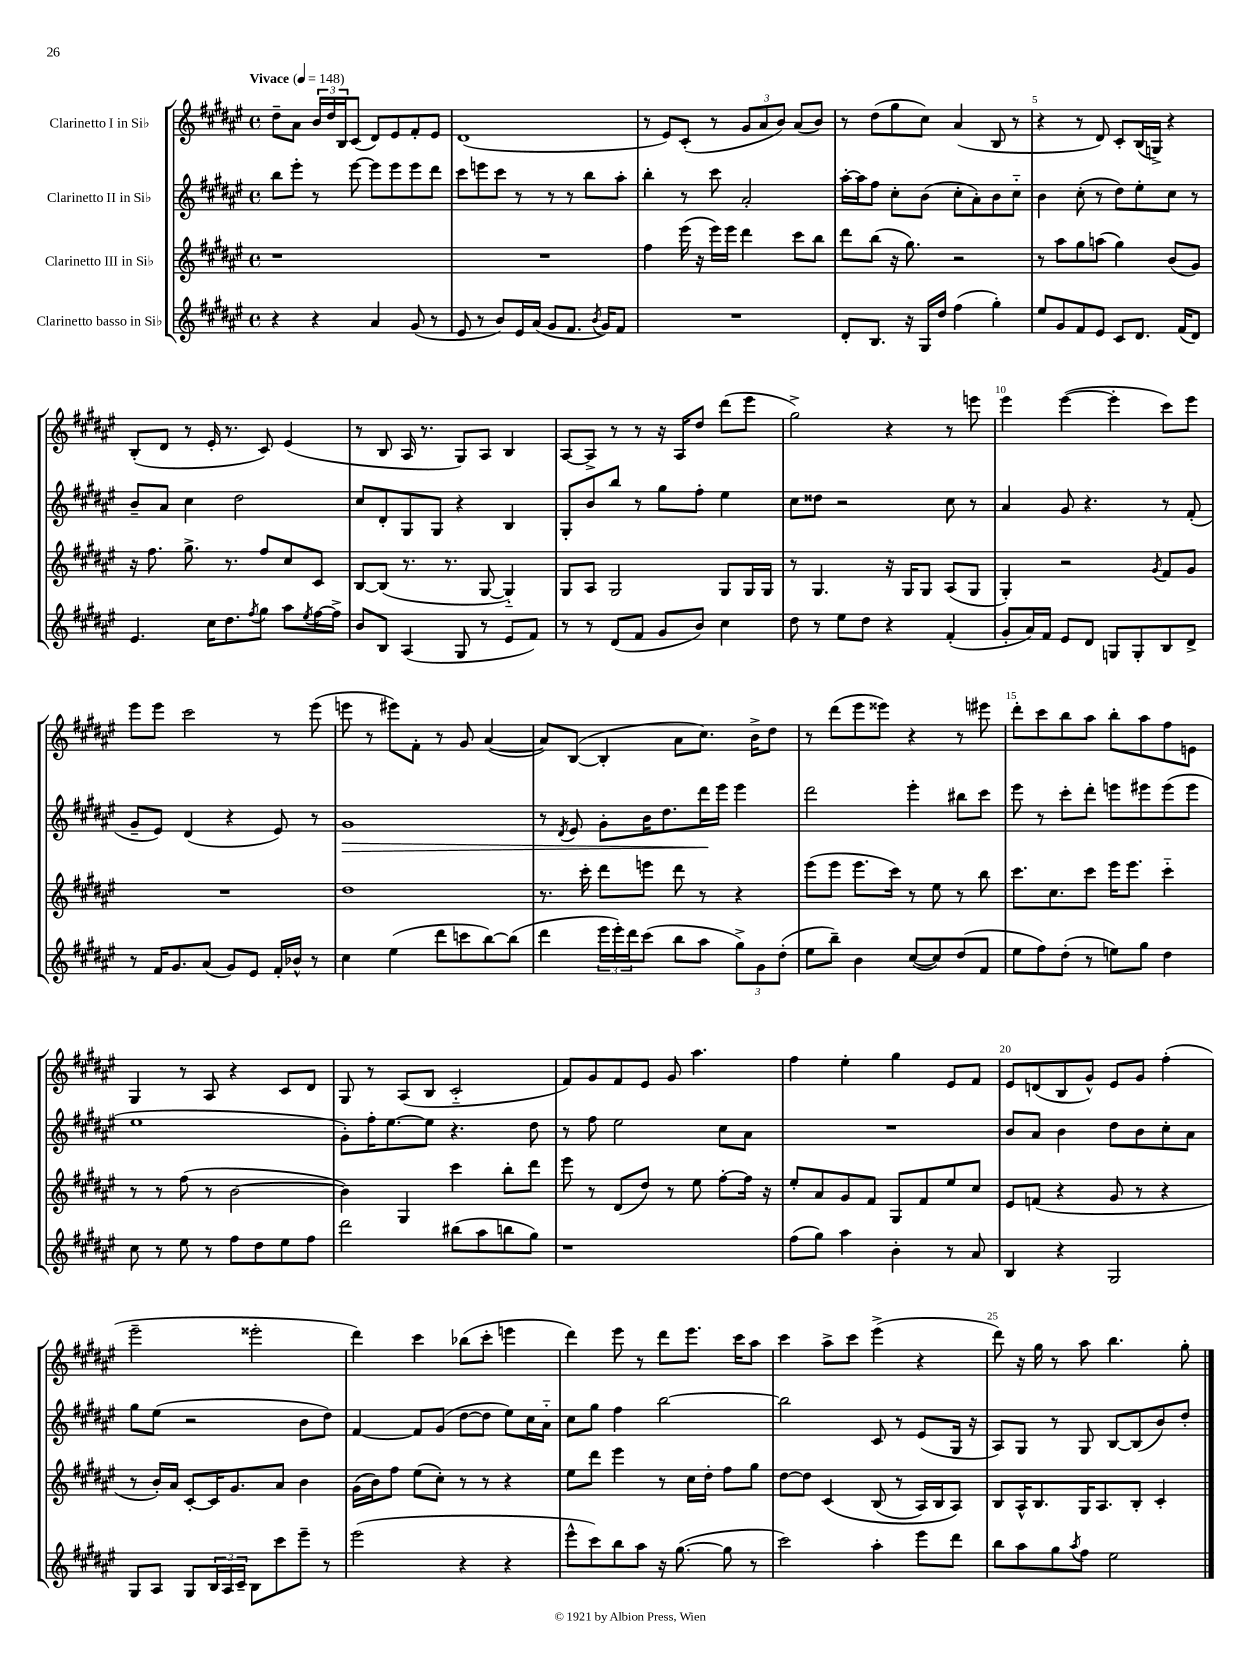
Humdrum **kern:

**kern	**kern	**kern	**dynam	**kern
*part4	*part3	*part2	*part2	*part1
*staff4	*staff3	*staff2	*staff2	*staff1
*I"Clarinetto basso in Si♭	*I"Clarinetto III in Si♭	*I"Clarinetto II in Si♭	*	*I"Clarinetto I in Si♭
*clefG2	*clefG2	*clefG2	*	*clefG2
*k[f#c#g#d#a#e#]	*k[f#c#g#d#a#e#]	*k[f#c#g#d#a#e#]	*	*k[f#c#g#d#a#e#]
*M4/4	*M4/4	*M4/4	*	*M4/4
*met(c)	*met(c)	*met(c)	*	*met(c)
*MM148	*MM148	*MM148	*	*MM148
=1	=1	=1	=1	=1
!	!	!	!	!LO:TX:a:B:t=Vivace
4r	1r	8bb\L	.	8dd#~\L
.	.	8eee#'\J	.	8a#\J
4r	.	8r	.	24b/LL
.	.	.	.	24dd#/
.	.	.	.	24B/J
.	.	[8eee#\	.	(8c#/J
4a#/	.	8eee#\L]	.	8d#/L)
.	.	8eee#\	.	8e#/
(8g#/	.	8eee#\	.	8f#'/
8r	.	8ddd#\J	.	8e#/J
=2	=2	=2	=2	=2
8e#/	1r	8ccc#\L	.	(1d#
8r	.	8eeen\	.	.
8b/L)	.	8ccc#\J	.	.
16e#/L	.	8r	.	.
(16a#/JJ	.	.	.	.
8g#/L	.	8r	.	.
8.f#/J	.	8r	.	.
.	.	8bb\L	.	.
8qb/	.	.	.	.
16g#/KL)	.	.	.	.
8f#/J	.	8aa#'\J	.	.
=3	=3	=3	=3	=3
1r	4ff#\	4bb'\	.	8r
.	.	.	.	8e#/L)
.	(16eee#\	8r	.	(8c#'/J
.	16r	.	.	.
.	16eee#\LL)	8ccc#\	.	8r
.	16eee#\JJ	.	.	.
.	4ddd#\	2a#'/	.	12g#/L
.	.	.	.	12a#/
.	.	.	.	12b/J)
.	8ccc#\L	.	.	(8a#/L
.	8bb\J	.	.	8b/J)
=4	=4	=4	=4	=4
8d#'/L	8ddd#\L	[16aa#'\LL	.	8r
.	.	16aa#\J]	.	.
8.B/J	(8bb\J	8ff#\J	.	(8dd#\L
.	16r	8cc#'\L	.	8gg#\
16r	8.gg#\)	.	.	.
16G#/LL	.	(8b\J	.	8cc#\J)
16dd#/JJ	.	.	.	.
(4ff#\	2r	8cc#'\L	.	(4a#/
.	.	8a#'\)	.	.
4gg#'\)	.	8b\	.	8B/
.	.	8cc#\J	.	8r
=5	=5	=5	=5	=5
8ee#/L	8r	4b\	.	4r
8g#/	8aa#\L	.	.	.
8f#/	8gg#\	(8cc#'\	.	8r
8e#/J	(8aan\J	8r	.	8d#/)
8c#/L	4gg#\)	8dd#\L)	.	8c#'/L
8.d#/J	.	8ee#'\	.	(16B/L
.	.	.	.	16Gn^/JJ)
.	(8b/L	8cc#\J	.	4r
(16f#/KL	.	.	.	.
8d#/J)	8g#/J)	8r	.	.
!!LO:LB:g=z
=6	=6	=6	=6	=6
4.e#/	16r	8b~/L	.	(8B'/L
.	8.ff#\	.	.	.
.	.	8a#/J	.	8d#/J
.	8.gg#^\	4cc#\	.	8r
16cc#\KL	.	.	.	16e#'/
8.dd#\	8.r	.	.	8.r
.	.	2dd#\	.	.
8qff#/	.	.	.	.
8gg#\J	8ff#/L	.	.	8c#/)
8aa#\L	8cc#/	.	.	(4e#/
8qee#/	.	.	.	.
[16ff#\L	8c#/J	.	.	.
16ff#^\JJ]	.	.	.	.
=7	=7	=7	=7	=7
8b/L	[8B/L	8cc#/L	.	8r
8B/J	(8B/J]	8d#'/	.	8B/
(4A#/	8.r	8G#/	.	16A#/
.	.	.	.	8.r
.	.	8G#/J	.	.
.	8.r	.	.	.
8G#/	.	4r	.	8G#/L)
8r	[8G#/	.	.	8A#/J
8e#/L	4G#/])	4B/	.	4B/
8f#/J)	.	.	.	.
=8	=8	=8	=8	=8
8r	8G#/L	8G#'/L	.	[8A#/L
8r	8A#/J	8b/	.	8A#^/J]
(8d#/L	2G#/	8bb/J	.	8r
8f#/J	.	8r	.	8r
8g#/L	.	8gg#\L	.	16r
.	.	.	.	16A#/KL
8b/J)	.	8ff#'\J	.	8dd#/J
4cc#\	8G#/L	4ee#\	.	(8ddd#\L
.	16G#/L	.	.	8eee#\J
.	16G#/JJ	.	.	.
=9	=9	=9	=9	=9
8dd#\	8r	8cc#\L	.	2gg#^\)
8r	4.G#/	8dd##X\J	.	.
8ee#\L	.	2r	.	.
8dd#\J	.	.	.	.
4r	16r	.	.	4r
.	16G#/KL	.	.	.
.	8G#/J	.	.	.
(4f#'/	(8A#/L	8cc#\	.	8r
.	8G#/J	8r	.	8eeen\
=10	=10	=10	=10	=10
8g#'/L	4G#'/)	4a#/	.	4eee#\
16a#/L)	.	.	.	.
16f#/JJ	.	.	.	.
8e#/L	2r	8g#/	.	([4eee#\
8d#/J	.	4.r	.	.
8Gn/L	.	.	.	4eee#'\]
8G'/	.	.	.	.
.	8qg#/	.	.	.
8B/	8f#/L	8r	.	8ccc#\L)
8d#^/J	8g#/J	(8f#'/	.	8eee#\J
!!LO:LB:g=z
=11	=11	=11	=11	=11
8r	1r	8g#~/L	.	8eee#\L
16f#/KL	.	8e#/J)	.	8eee#\J
8.g#/	.	.	.	.
.	.	(4d#/	.	2ccc#\
(8a#/J	.	.	.	.
8g#/L)	.	4r	.	.
8e#/J	.	.	.	.
16f#'/LL	.	8e#/)	.	8r
16b-X^^/JJ	.	.	.	.
8r	.	8r	.	(8eee#\
=12	=12	=12	=12	=12
!	!	!	!LO:HP:b	!
4cc#\	1dd#	1g#	>	8eeen\
.	.	.	.	8r
(4ee#\	.	.	.	8eee#X\L)
.	.	.	.	8f#'\J
8ddd#\L	.	.	.	8r
8cccn\	.	.	.	8g#/
[8bb\)	.	.	.	([4a#/
(8bb\J]	.	.	.	.
=13	=13	=13	=13	=13
4ddd#\	8.r	8r	.	8a#/L])
.	.	8qd#/	.	.
.	.	8e#/	.	([8B/J
.	16ccc#'\	.	.	.
24eee#\LL	8ddd#\L	8g#'\L	.	4B'/]
24eee#'\)	.	.	.	.
24ddd#\J	.	.	.	.
(8ccc#\J	8eeen\J	16b\K	.	.
.	.	8.dd#\	.	.
8bb\L	8ddd#\	.	.	8a#\L
8aa#\J	8r	16ddd#\L	.	8.cc#\J)
.	.	16eee#\JJ	]	.
12gg#^\L)	4r	4eee#\	.	.
.	.	.	.	16b^\KL
12g#\	.	.	.	.
.	.	.	.	8dd#\J
(12dd#'\J	.	.	.	.
=14	=14	=14	=14	=14
8ee#\L	(8eee#\L	2ddd#\	.	8r
8bb~\J)	8eee#\J	.	.	(8ddd#\L
4b\	8.eee#\L	.	.	8eee#\
.	.	.	.	8eee##X\J)
.	16ccc#\Jk)	.	.	.
([8cc#/L	8r	4eee#'\	.	4r
8cc#/])	8ee#\	.	.	.
(8dd#/	8r	8bb#X\L	.	8r
8f#/J	8bb\	8ccc#\J	.	8eee#X\
=15	=15	=15	=15	=15
8ee#\L	8.ccc#\L	8eee#\	.	8ddd#'\L
8ff#\)	.	8r	.	8ccc#\
.	8.cc#\	.	.	.
(8dd#'\J	.	8ccc#'\L	.	8bb\
8r	8ccc#\J	8ddd#'\J	.	8aa#\J
8een\L)	16eee#\KL	8eeen\L	.	8bb'\L
.	8.eee#\J	.	.	.
8gg#\J	.	8eee#X\	.	8aa#\
4dd#\	4ccc#\	(8eee#\	.	8ff#\
.	.	8eee#\J	.	8en\J
!!LO:LB:g=z
=16	=16	=16	=16	=16
8cc#\	8r	1ee#	.	4G#/
8r	8r	.	.	.
8ee#\	(8ff#\	.	.	8r
8r	8r	.	.	8A#/
8ff#\L	[2b\	.	.	4r
8dd#\	.	.	.	.
8ee#\	.	.	.	8c#/L
8ff#\J	.	.	.	8d#/J
=17	=17	=17	=17	=17
2ddd#\	4b\])	8g#'\L)	.	8G#/
.	.	16ff#'\K	.	8r
.	.	[8.ee#\	.	.
.	4G#/	.	.	(8A#/L
.	.	8ee#\J]	.	8B/J
(8bb#X\L	4ccc#\	4.r	.	2c#/
8aa#\	.	.	.	.
8bbn\	8bb'\L	.	.	.
8gg#\J)	8ddd#\J	8dd#\	.	.
=18	=18	=18	=18	=18
1r	8eee#\	8r	.	8f#/L)
.	8r	8ff#\	.	8g#/
.	(8d#/L	2ee#\	.	8f#/
.	8dd#/J)	.	.	8e#/J
.	8r	.	.	8g#/
.	8ee#\	.	.	4.aa#\
.	[8ff#'\L	8cc#\L	.	.
.	16ff#\Jk]	8a#\J	.	.
.	16r	.	.	.
=19	=19	=19	=19	=19
(8ff#\L	8ee#'/L	1r	.	4ff#\
8gg#\J)	8a#/	.	.	.
4aa#\	8g#/	.	.	4ee#'\
.	8f#/J	.	.	.
4b'\	8G#/L	.	.	4gg#\
.	8f#/	.	.	.
8r	8ee#/	.	.	8e#/L
8a#/	8cc#/J	.	.	8f#/J
=20	=20	=20	=20	=20
4B/	8e#/L	8b/L	.	8e#/L
.	(8fn/J	8a#/J	.	(8dn/
4r	4r	4b\	.	8B/
.	.	.	.	8g#^^/J)
2G#/	8g#/	8dd#\L	.	8e#/L
.	8r	8b\	.	8g#/J
.	4r	8cc#'\	.	(4ff#'\
.	.	8a#\J	.	.
!!LO:LB:g=z
=21	=21	=21	=21	=21
8G#/L	8r	8gg#\L	.	2eee#~\
8A#/J	16b'/LL)	(8ee#\J	.	.
.	16a#/JJ	.	.	.
8G#/L	[8c#'/L	2r	.	.
24B/L	16c#/K]	.	.	.
24A#/	.	.	.	.
.	8.g#/	.	.	.
24c#~/JJ	.	.	.	.
8B\L	.	.	.	2eee##X'\
8ccc#\	8a#/J	.	.	.
8eee#~\J	4b\	8b\L	.	.
8r	.	8dd#\J)	.	.
=22	=22	=22	=22	=22
(2eee#\	(16g#\LL	[4f#/	.	4ddd#\)
.	16b\J)	.	.	.
.	8ff#\J	.	.	.
.	(8ee#\L	8f#/L]	.	4ccc#\
.	8cc#'\J)	(8g#/J	.	.
4r	8r	[8dd#\L	.	(8bb-X\L
.	8r	8dd#\J]	.	8ccc#'\J
4r	4r	8ee#\L)	.	4eeen\
.	.	16cc#\L	.	.
.	.	16a#\JJ	.	.
=23	=23	=23	=23	=23
8eee#^^\L	8ee#\L	8cc#\L	.	4ddd#\)
8ccc#\)	8ddd#\J	8gg#\J	.	.
8bb\	4eee#\	4ff#\	.	8eee#\
8aa#\J	.	.	.	8r
16r	8r	[2bb\	.	8ddd#\L
([8.gg#\	.	.	.	.
.	16cc#\LL	.	.	8.eee#\J
.	16dd#'\JJ	.	.	.
8gg#\]	8ff#\L	.	.	.
.	.	.	.	16ccc#\KL
8r	8gg#\J	.	.	8aa#\J
=24	=24	=24	=24	=24
2ccc#\)	[8dd#\L	2bb\]	.	4ccc#\
.	8dd#\J]	.	.	.
.	(4c#/	.	.	8aa#^\L
.	.	.	.	8ccc#\J
4aa#'\	(8B/	8c#/	.	(4eee#^\
.	8r	8r	.	.
8eee#\L	16A#/LL)	(8e#/L	.	4r
.	16B/J	.	.	.
8ddd#\J	8A#/J)	16G#/Jk	.	.
.	.	16r	.	.
=25	=25	=25	=25	=25
8bb\L	8B/L	8A#/L)	.	8ddd#\)
8aa#\	16A#^^/K	8G#/J	.	16r
.	8.B/	.	.	16gg#\
8gg#\	.	8r	.	8r
8qaa#/	.	.	.	.
8ff#\J	16G#/K	8G#/	.	8aa#\
.	8.A#/	.	.	.
2ee#\	.	[8B/L	.	4.bb\
.	8B'/J	(8B/]	.	.
.	4c#'/	8b/)	.	.
.	.	8dd#'/J	.	8gg#'\
==	==	==	==	==
*-	*-	*-	*-	*-
